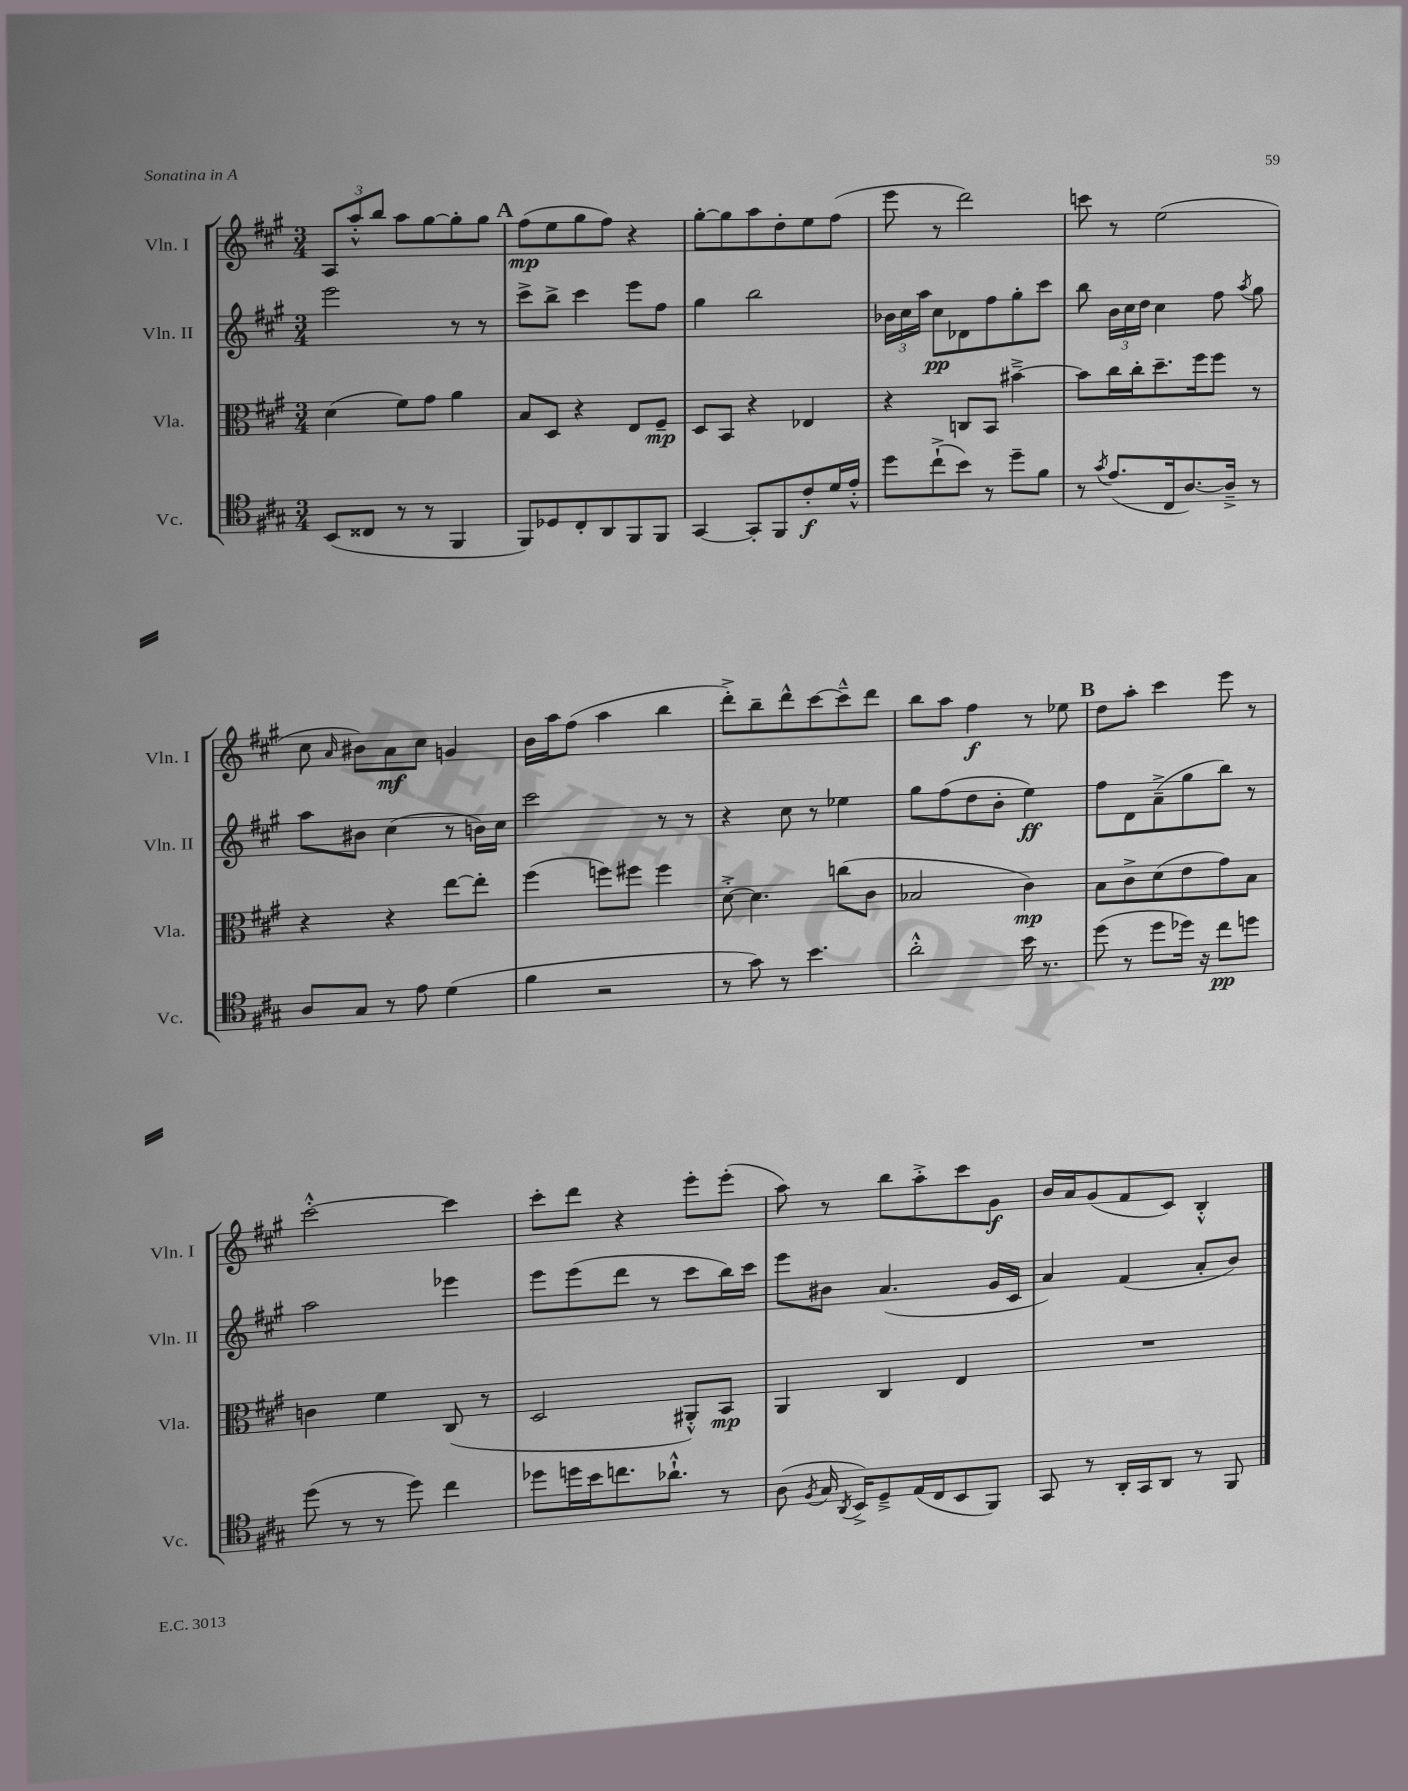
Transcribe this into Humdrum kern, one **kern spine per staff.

**kern	**kern	**kern	**kern
*staff4	*staff3	*staff2	*staff1
*clefC4	*clefC3	*clefG2	*clefG2
*k[f#c#g#]	*k[f#c#g#]	*k[f#c#g#]	*k[f#c#g#]
*M3/4	*M3/4	*M3/4	*M3/4
(8BB	(4d	2eee	12A
.	.	.	12aa'^^
8C##	.	.	.
.	.	.	12bb
8r	8f#)	.	8aa
8r	8g#	.	[8gg#
4FF#	4a	8r	8gg#']
.	.	8r	8gg#
=	=	=	=
8FF#)	8B	8ccc#^	(8ff#
8D-	8D	8bb^	8ee
8C#'	4r	4ccc#	8gg#
8AA	.	.	8ff#)
8FF#	8E	8eee	4r
8FF#	8F#~	8ff#	.
=	=	=	=
[4GG#	8D	4gg#	[8gg#'
.	8BB	.	8gg#]
8GG#']	4r	2bb	8aa
8FF#	.	.	8dd'
8c#'	4E-	.	8ee
16d	.	.	(8ff#
16e'^^	.	.	.
=	=	=	=
8dd	4r	24b-	8eee
.	.	24cc#	.
.	.	24aa	.
(8cc#`^	.	8cc#	8r
8b)	8C	8d-	2ddd)
8r	8BB	8ff#	.
8dd~	[4b#~^	8gg#'	.
8f#	.	8ccc#	.
=	=	=	=
8r	8b#]	8bb	8ccc
8qg#	.	.	.
(8.e	16cc#	24b	8r
.	.	24cc#	.
.	16cc#'	.	.
.	.	24dd	.
.	8.dd~	4cc#	(2ee
16C#	.	.	.
[8.A)	.	.	.
.	16ff#	.	.
.	8ff#	8ff#	.
16A~^]	.	.	.
.	.	8qaa	.
8r	8r	8gg#	.
=	=	=	=
8A	4r	8aa	8cc#
.	.	.	16qqa
8G#	.	8b#	8b#)
8r	4r	(4cc#	8a
8e	.	.	8cc#
(4d	[8ee	8r	4g
.	8ee']	16b)	.
.	.	16cc#	.
=	=	=	=
4f#	(4ff#	2ccc#	16b
.	.	.	16aa
.	.	.	(8ff#
2r	8ff)	.	4aa
.	8ff#	.	.
.	4ff#	8r	4bb
.	.	8r	.
=	=	=	=
8r	[8d'^	4r	8ddd'^)
8g#)	4.d]	.	8bb~
8r	.	8cc#	8ddd^^
4.b	.	8r	[8ccc#
.	(8cc	4ee-	8ccc#~^^]
.	8c#	.	8ddd
=	=	=	=
2a'^^	2B-	8gg#	8bb
.	.	(8ff#	8aa
.	.	8dd	4ff#
.	.	8b'	.
16b	4c#)	4ee)	8r
8.r	.	.	.
.	.	.	8ee-
=	=	=	=
(8dd	8B	8ff#	8dd
8r	8c#^	8d	8aa'
8dd	(8d	(8a~^	4ccc#
16dd-)	8e	8gg#	.
16r	.	.	.
8cc#	8g#)	8bb)	8eee
8dd	8B	8r	8r
=	=	=	=
(8dd	4c	2aa	[2ccc#'^^
8r	.	.	.
8r	4f#	.	.
8dd)	.	.	.
4cc#	(8C#	4eee-	4ccc#]
.	8r	.	.
=	=	=	=
8dd-	2D	8eee	8ccc#'
16dd	.	(8eee	8ddd
16b	.	.	.
8.cc	.	8ddd	4r
.	.	8r	.
8.a-`^^	.	.	.
.	8AA#'^^)	8ccc#	8eee'
8r	8BB	16bb)	(8eee'
.	.	16ccc#	.
=	=	=	=
(8A	4AA	8eee	8aa)
8qF#	.	.	.
16G#	.	8b#	8r
8qAA	.	.	.
16BB^)	.	.	.
8D~^	4C#	(4.a	8bb
(16E	.	.	8aa'^
16C#	.	.	.
8BB	4E	.	8ccc#
8FF#)	.	16g#	8g#
.	.	16c#	.
=	=	=	=
8GG#	2.r	4a)	16b
.	.	.	16a
8r	.	.	(8g#
16AA'	.	(4f#	8f#
16GG#	.	.	.
8AA	.	.	8c#)
8r	.	8a'	4B'^^
8FF#	.	8b)	.
==	==	==	==
*-	*-	*-	*-
